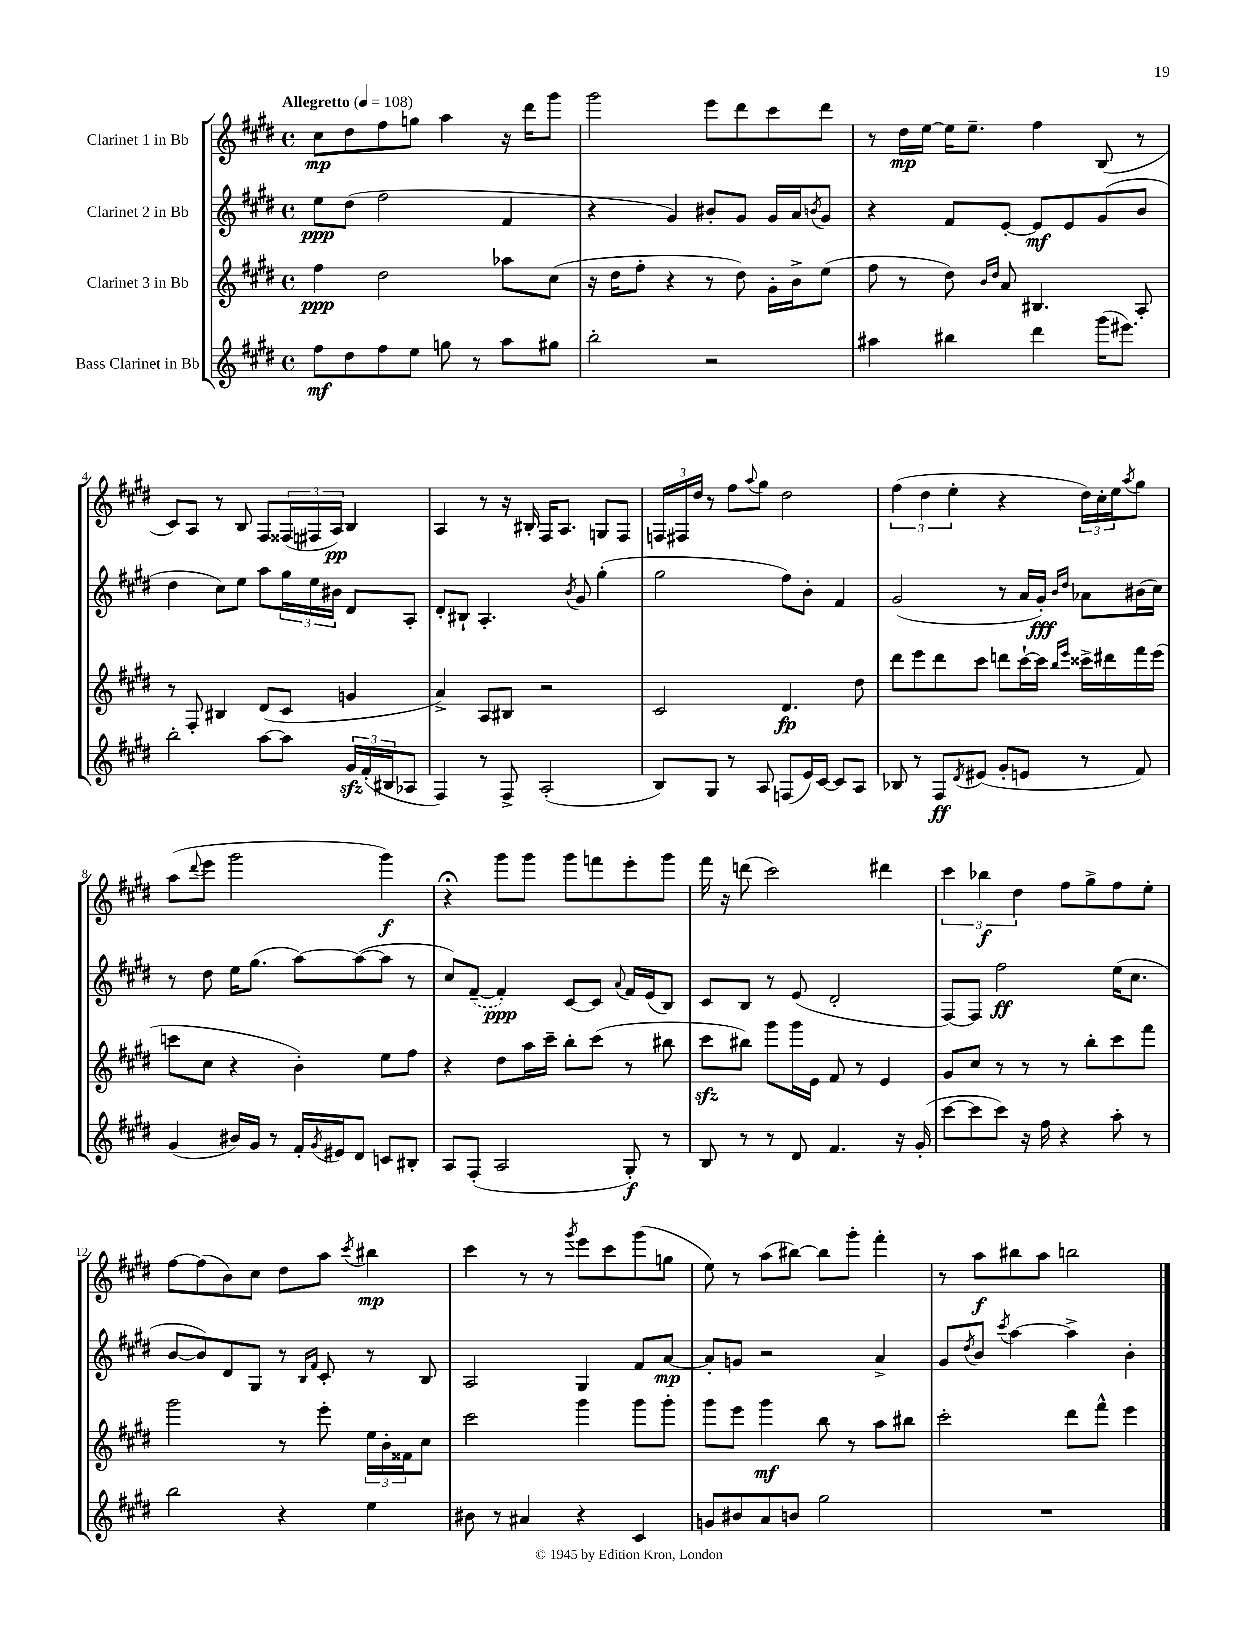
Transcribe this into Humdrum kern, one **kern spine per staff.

**kern	**dynam	**kern	**dynam	**kern	**dynam	**kern	**dynam
*part4	*part4	*part3	*part3	*part2	*part2	*part1	*part1
*staff4	*staff4	*staff3	*staff3	*staff2	*staff2	*staff1	*staff1
*I"Bass Clarinet in Bb	*	*I"Clarinet 3 in Bb	*	*I"Clarinet 2 in Bb	*	*I"Clarinet 1 in Bb	*
*clefG2	*	*clefG2	*	*clefG2	*	*clefG2	*
*k[f#c#g#d#]	*	*k[f#c#g#d#]	*	*k[f#c#g#d#]	*	*k[f#c#g#d#]	*
*M4/4	*	*M4/4	*	*M4/4	*	*M4/4	*
*met(c)	*	*met(c)	*	*met(c)	*	*met(c)	*
*MM108	*	*MM108	*	*MM108	*	*MM108	*
=1	=1	=1	=1	=1	=1	=1	=1
!	!	!	!	!	!	!LO:TX:a:B:t=Allegretto	!
8ff#\L	mf	4ff#\	ppp	8ee\L	ppp	8cc#\L	mp
8dd#\	.	.	.	(8dd#\J	.	8dd#\	.
8ff#\	.	2dd#\	.	2ff#\	.	8ff#\	.
8ee\J	.	.	.	.	.	8ggn\J	.
8ggn\	.	.	.	.	.	4aa\	.
8r	.	.	.	.	.	.	.
8aa\L	.	8aa-X\L	.	4f#/	.	16r	.
.	.	.	.	.	.	16ddd#\KL	.
8gg#X\J	.	(8cc#\J	.	.	.	8ggg#\J	.
=2	=2	=2	=2	=2	=2	=2	=2
2bb'\	.	16r	.	4r	.	2ggg#\	.
.	.	16dd#\KL	.	.	.	.	.
.	.	8ff#'\J	.	.	.	.	.
.	.	4r	.	4g#/)	.	.	.
2r	.	8r	.	8b#X'/L	.	8eee\L	.
.	.	8dd#\)	.	8g#/J	.	8ddd#\	.
.	.	16g#'\LL	.	16g#/LL	.	8ccc#\	.
.	.	16b^\J	.	16a/J	.	.	.
.	.	.	.	8qbn/	.	.	.
.	.	(8ee\J	.	8g#/J	.	8ddd#\J	.
=3	=3	=3	=3	=3	=3	=3	=3
4aa#X\	.	8ff#\	.	4r	.	8r	.
.	.	8r	.	.	.	16dd#\LL	mp
.	.	.	.	.	.	[16ee\JJ	.
4bb#X\	.	8dd#\)	.	8f#/L	.	16ee\KL]	.
.	.	.	.	.	.	8.ee~\J	.
.	.	16qqb/LL	.	.	.	.	.
.	.	16qqdd#/JJ	.	.	.	.	.
.	.	8a/	.	[8e'/J	.	.	.
4ddd#\	.	4.B#X/	.	8e/L]	mf	4ff#\	.
.	.	.	.	8e/	.	.	.
(16ggg#\KL	.	.	.	(8g#/	.	(8B/	.
8.eee#X\J)	.	.	.	.	.	.	.
.	.	8A'/	.	8b/J	.	8r	.
!!LO:LB:g=z
=4	=4	=4	=4	=4	=4	=4	=4
2bb'\	.	8r	.	4dd#\	.	8c#/L)	.
.	.	8F#'/	.	.	.	8A/J	.
.	.	4B#X/	.	8cc#\L)	.	8r	.
.	.	.	.	8ee\J	.	8B/	.
[8aa\L	.	(8d#/L	.	8aa\L	.	8F#/L	.
8aa\J]	.	8c#/J	.	24gg#\L	.	(24F##X/L	.
.	.	.	.	24ee\	.	24F#X/	.
.	.	.	.	24b#X\JJ	.	24A/JJ)	pp
24g#zz/LL	.	4gn/	.	8d#/L	.	4B/	.
(24f#'/	.	.	.	.	.	.	.
24B#X/J	.	.	.	.	.	.	.
8A-X/J	.	.	.	8A'/J	.	.	.
=5	=5	=5	=5	=5	=5	=5	=5
4F#/)	.	4a^/)	.	8d#'/L	.	4A/	.
.	.	.	.	8B#X`/J	.	.	.
8r	.	8A/L	.	4.A'/	.	8r	.
8F#^/	.	8B#X/J	.	.	.	16r	.
.	.	.	.	.	.	16B#X'/	.
(2A'/	.	2r	.	.	.	16F#/KL	.
.	.	.	.	.	.	8.A/J	.
.	.	.	.	8qb/	.	.	.
.	.	.	.	8g#/	.	.	.
.	.	.	.	(4gg#'\	.	8Gn/L	.
.	.	.	.	.	.	8F#/J	.
=6	=6	=6	=6	=6	=6	=6	=6
8B/L)	.	2c#/	.	2gg#\	.	24Fn/LL	.
.	.	.	.	.	.	24F#X/	.
.	.	.	.	.	.	24dd#/JJ	.
8G#/J	.	.	.	.	.	8r	.
8r	.	.	.	.	.	8ff#\L	.
.	.	.	.	.	.	8qqaa/	.
8A/	.	.	.	.	.	8gg#\J	.
(8Fn/L	.	4.d#/	fp	8ff#\L)	.	2dd#\	.
16e/L)	.	.	.	8b'\J	.	.	.
[16c#/JJ	.	.	.	.	.	.	.
8c#/L]	.	.	.	4f#/	.	.	.
8A/J	.	8dd#\	.	.	.	.	.
=7	=7	=7	=7	=7	=7	=7	=7
8B-X/	.	8ddd#\L	.	(2g#/	.	(6ff#\	.
8r	.	8eee\	.	.	.	.	.
.	.	.	.	.	.	6dd#\	.
8F#/L	ff	8ddd#\	.	.	.	.	.
.	.	.	.	.	.	6ee'\	.
8qd#/	.	.	.	.	.	.	.
(8e#X/J	.	8ccc#\J	.	.	.	.	.
8g#'/L	.	8dddn\L	.	8r	.	4r	.
8en/J	.	[16ccc#`\L	.	16a/LL	.	.	.
.	.	16ccc#\JJ]	.	16g#'/JJ)	fff	.	.
.	.	16qqbb/LL	.	16qqb/LL	.	.	.
.	.	16qqeee/JJ	.	16qqdd#/JJ	.	.	.
8r	.	16ccc##X^\LL	.	8a-X\L	.	24dd#\LL)	.
.	.	.	.	.	.	24cc#'\	.
.	.	16ddd#X\	.	.	.	.	.
.	.	.	.	.	.	24ee\J	.
.	.	.	.	.	.	8qaa/	.
8f#/)	.	16fff#\	.	(16b#X\L	.	8gg#\J	.
.	.	(16eee\JJ	.	16cc#\JJ)	.	.	.
!!LO:LB:g=z
=8	=8	=8	=8	=8	=8	=8	=8
(4g#/	.	8cccn\L	.	8r	.	(8aa\L	.
.	.	.	.	.	.	8qqddd#/	.
.	.	8cc#\J	.	8dd#\	.	8eee\J	.
16b#X/LL)	.	4r	.	16ee\KL	.	2ggg#\	.
16g#/JJ	.	.	.	(8.gg#\J	.	.	.
8r	.	.	.	.	.	.	.
16f#'/LL	.	4b'\)	.	[8aa\L)	.	.	.
8qg#/	.	.	.	.	.	.	.
16e#X/J	.	.	.	.	.	.	.
8d#/J	.	.	.	(8aa\_	.	.	.
8cn/L	.	8ee\L	.	8aa\J]	.	4ggg#\)	f
8B#X'/J	.	8ff#\J	.	8r	.	.	.
=9	=9	=9	=9	=9	=9	=9	=9
8A/L	.	4r	.	8cc#/L)	.	4r;<	.
(8F#'/J	.	.	.	([8f#~/J	.	.	.
2A/	.	8dd#\L	.	4f#'/])	ppp	8ggg#\L	.
.	.	16aa\L	.	.	.	8ggg#\J	.
.	.	16ccc#~\JJ	.	.	.	.	.
.	.	8bb'\L	.	[8c#/L	.	8ggg#\L	.
.	.	(8ccc#\J	.	8c#/J]	.	8fffn\	.
.	.	.	.	8qqa/	.	.	.
8G#'/)	f	8r	.	16f#/LL	.	8eee'\	.
.	.	.	.	(16e/J	.	.	.
8r	.	8bb#X\	.	8B/J)	.	8ggg#\J	.
=10	=10	=10	=10	=10	=10	=10	=10
8B/	.	8ccc#zz\L	.	8c#/L	.	16fff#\	.
.	.	.	.	.	.	16r	.
8r	.	8bb#X\J)	.	8B/J	.	(8dddn\	.
8r	.	8ggg#\L	.	8r	.	2ccc#\)	.
8d#/	.	16ggg#\L	.	(8e/	.	.	.
.	.	16e\JJ	.	.	.	.	.
4.f#/	.	8f#/	.	2d#'/	.	.	.
.	.	8r	.	.	.	.	.
.	.	4e/	.	.	.	4ddd#X\	.
16r	.	.	.	.	.	.	.
(16g#'/	.	.	.	.	.	.	.
=11	=11	=11	=11	=11	=11	=11	=11
[8ccc#\L	.	8g#/L	.	[8F#/L)	.	6ccc#\	.
8ccc#\]	.	8cc#/J	.	8F#/J]	.	.	.
.	.	.	.	.	.	6bb-X\	f
8ccc#\J)	.	8r	.	2ff#\	ff	.	.
.	.	.	.	.	.	6dd#\	.
16r	.	8r	.	.	.	.	.
16ff#\	.	.	.	.	.	.	.
4r	.	8r	.	.	.	8ff#\L	.
.	.	8bb'\L	.	.	.	8gg#^\	.
8aa'\	.	8ccc#\	.	(16ee\KL	.	8ff#\	.
.	.	.	.	8.cc#\J	.	.	.
8r	.	8fff#\J	.	.	.	8ee'\J	.
!!LO:LB:g=z
=12	=12	=12	=12	=12	=12	=12	=12
2bb\	.	2ggg#\	.	[8b/L	.	[8ff#\L	.
.	.	.	.	8b/])	.	(8ff#\]	.
.	.	.	.	8d#/	.	8b\)	.
.	.	.	.	8G#/J	.	8cc#\J	.
4r	.	8r	.	8r	.	8dd#\L	.
.	.	.	.	16qqB/LL	.	.	.
.	.	.	.	16qqf#/JJ	.	.	.
.	.	8eee'\	.	8c#'/	.	8aa\J	.
.	.	.	.	.	.	8qccc#/	.
4ee\	.	24ee\LL	.	8r	.	4bb#X\	mp
.	.	24b'\	.	.	.	.	.
.	.	24f##X\J	.	.	.	.	.
.	.	8cc#\J	.	8B/	.	.	.
=13	=13	=13	=13	=13	=13	=13	=13
8b#X\	.	2ccc#\	.	2A/	.	4ccc#\	.
8r	.	.	.	.	.	.	.
4a#X/	.	.	.	.	.	8r	.
.	.	.	.	.	.	8r	.
.	.	.	.	.	.	8qggg#/	.
4r	.	4ggg#\	.	4G#/	.	8eee\L	.
.	.	.	.	.	.	8ccc#\	.
4c#/	.	8ggg#\L	.	8f#/L	.	(8ggg#\	.
.	.	8ggg#'\J	.	[8a/J	mp	8ggn\J	.
=14	=14	=14	=14	=14	=14	=14	=14
8gn/L	.	8ggg#\L	.	8a'/L]	.	8ee\)	.
8b#X/	.	8eee\J	.	8gn/J	.	8r	.
8a/	.	4ggg#\	mf	2r	.	(8aa\L	.
8bn/J	.	.	.	.	.	[8bb#X\J)	.
2gg#\	.	8bb\	.	.	.	8bb#\L]	.
.	.	8r	.	.	.	8ggg#'\J	.
.	.	8aa\L	.	4a^/	.	4fff#'\	.
.	.	8bb#X\J	.	.	.	.	.
=15	=15	=15	=15	=15	=15	=15	=15
1r	.	2ccc#'\	.	8g#/L	.	8r	.
.	.	.	.	8qdd#/	.	.	.
.	.	.	.	8b/J	.	8aa\L	f
.	.	.	.	8qccc#/	.	.	.
.	.	.	.	[4aa\	.	8bb#X\	.
.	.	.	.	.	.	8aa\J	.
.	.	8ddd#\L	.	4aa^\]	.	2bbn\	.
.	.	8fff#^^\J	.	.	.	.	.
.	.	4eee\	.	4b'\	.	.	.
==	==	==	==	==	==	==	==
*-	*-	*-	*-	*-	*-	*-	*-
